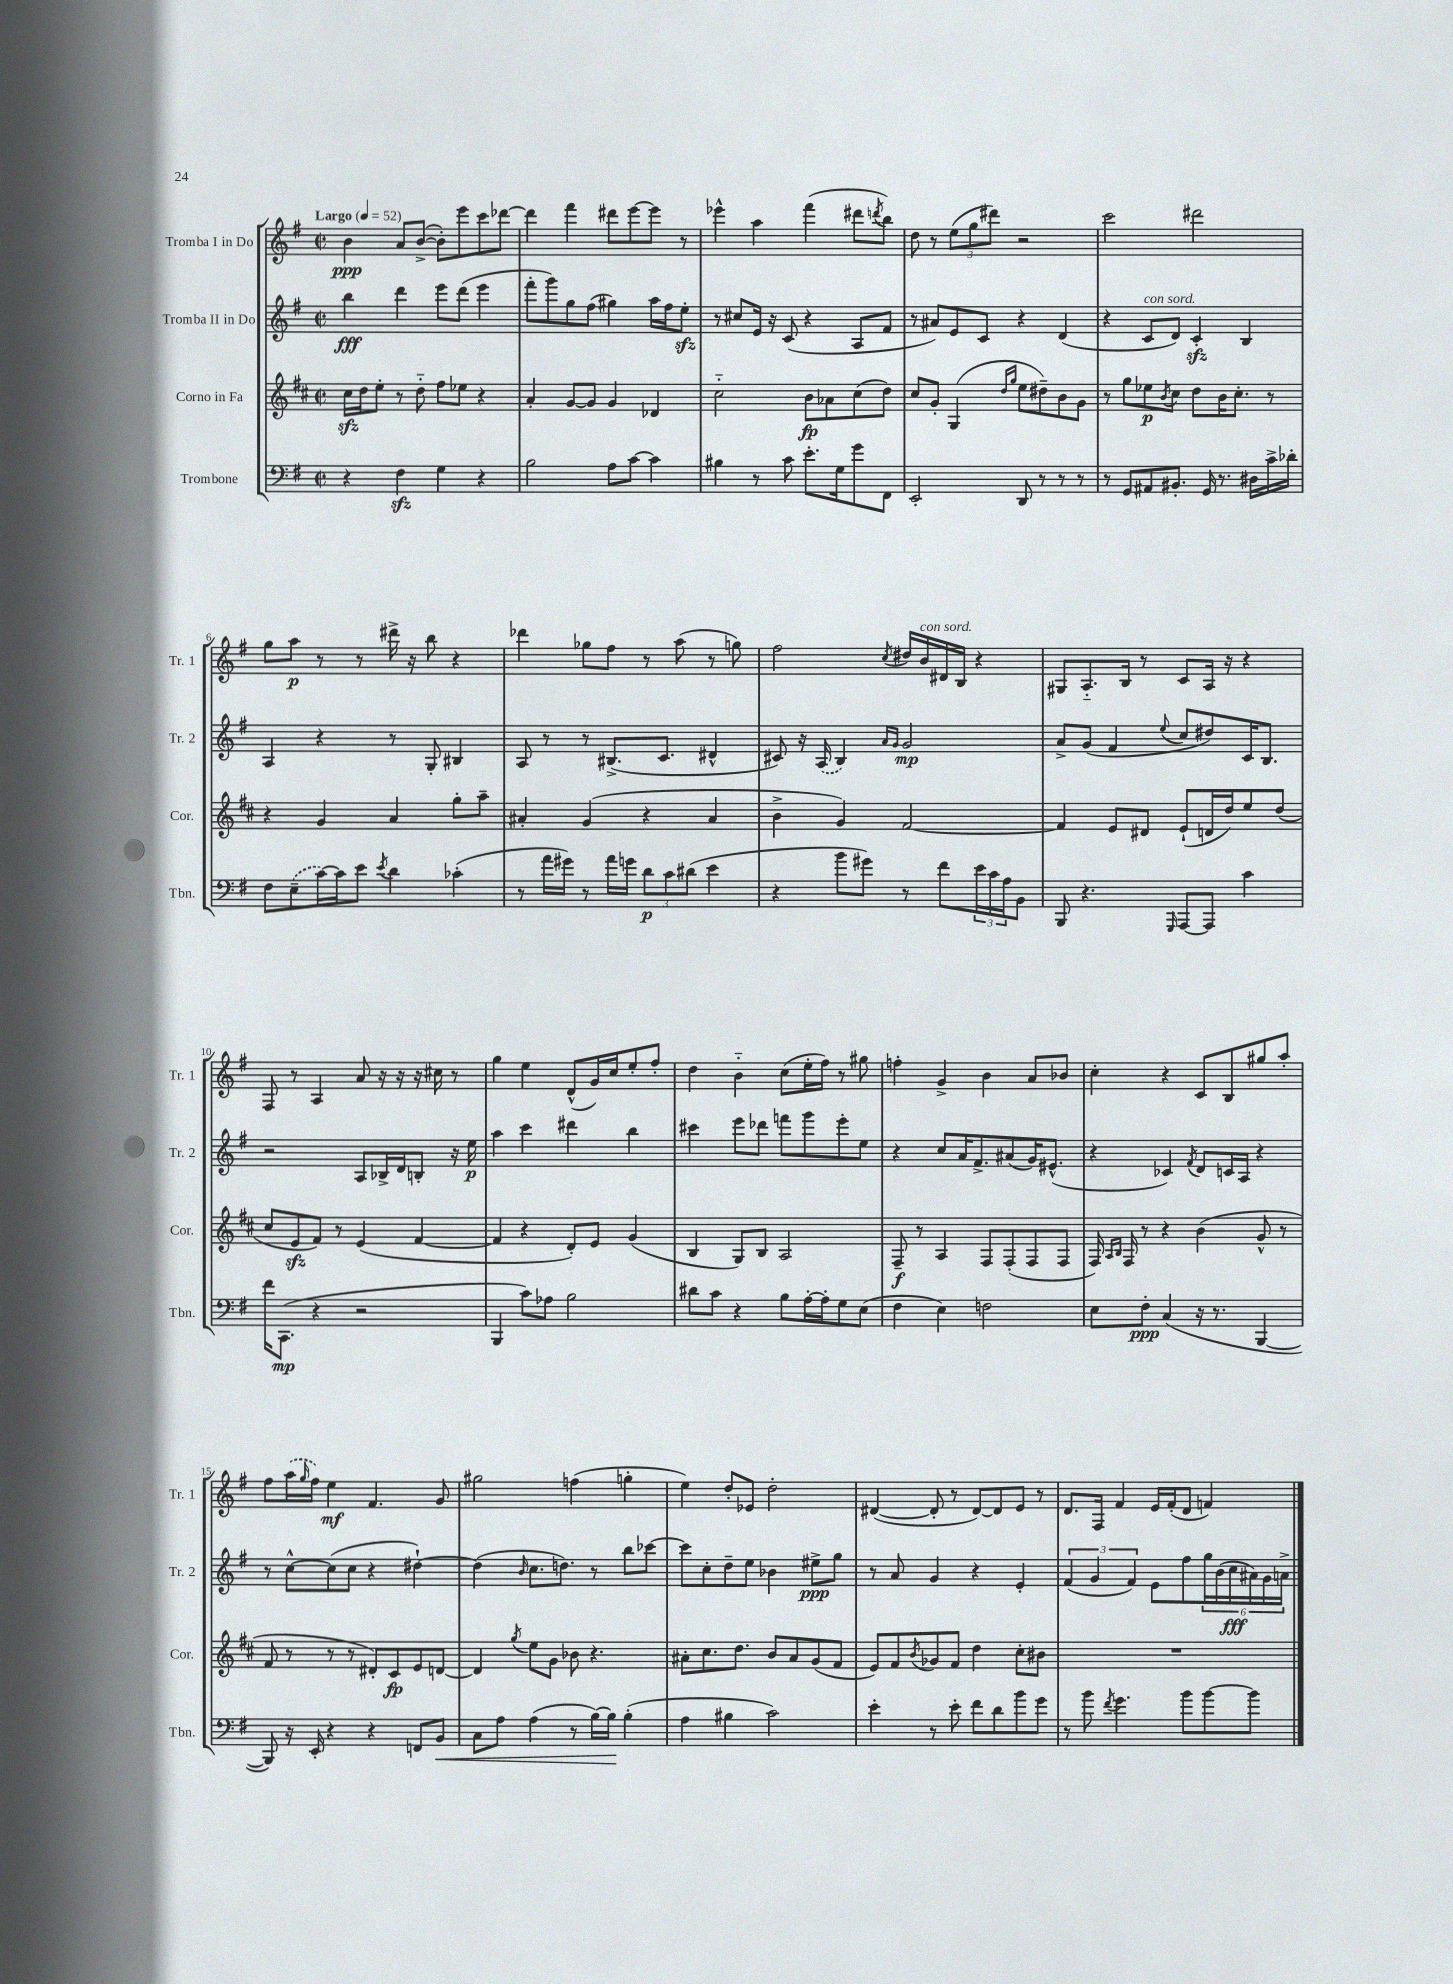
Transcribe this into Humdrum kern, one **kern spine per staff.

**kern	**kern	**kern	**kern
*staff4	*staff3	*staff2	*staff1
*clefF4	*clefG2	*clefG2	*clefG2
*k[f#]	*k[f#c#]	*k[f#]	*k[f#]
*M2/2	*M2/2	*M2/2	*M2/2
*met(c|)	*met(c|)	*met(c|)	*met(c|)
*MM52	*MM52	*MM52	*MM52
4r	16cc#\LL	4bb\	4b\
.	16dd\J	.	.
.	8ee'\J	.	.
4F#\	8r	4ddd\	8a/L
.	8dd'~\	.	([8b^/J
4G\	8ff#\L	8eee\L	8b'\]L)
.	8ee-\J	(8ddd\J	8eee\
4r	4r	4eee\	8ccc\
.	.	.	[8ddd-\J
=	=	=	=
2B\	4a'/	8fff#'\L	4ddd-\]
.	.	8ggg\)	.
.	[8g/L	8gg\	4fff#\
.	8g/]J	(8ff#\J	.
8A\L	4g/	4gg#\)	8ddd#\L
[8c\J	.	.	[8eee\
4c\]	4d-/	16aa\LL	8eee\]J
.	.	16ff#\J	.
.	.	8ee'\J	8r
=	=	=	=
4B#\	2cc#'~\	8r	4eee-^^\
.	.	8cc#/L	.
8r	.	16e/Jk	4aa\
.	.	16r	.
8c\	.	(8c/	.
8.e'\L	8b\L	4r	(4fff#\
.	8a-\	.	.
16G\k	.	.	.
8g\	(8cc#\	8A/L	8ddd#\L
.	.	.	8qddd/
8FF#\J	8dd\J)	8f#/J	8bb\J)
=	=	=	=
2EE'/	8cc#/L	8r	8dd\
.	8g'/J	8a#/L)	8r
.	(4G/	8e/	(12ee\L
.	.	.	12gg\
.	.	8c/J	.
.	.	.	12ddd#\J)
.	16qqdd/LL	.	.
.	16qqgg/JJ	.	.
8DD/	8ee\L	4r	2r
8r	8dd#~\)	.	.
8r	8b\	(4d/	.
8r	8g\J	.	.
=	=	=	=
8r	8r	4r	2ccc\
8GG/L	8gg\L	.	.
8AA#/	8ee-\	8c/L	.
.	8qb/	.	.
8.BB#'/J	8cc#\J	8d/J)	.
.	8dd\L	4c'/	2ddd#\
16GG/	.	.	.
8.r	16b\K	.	.
.	8.cc#'\J	.	.
.	.	4B/	.
16D#\LL	.	.	.
16c^\	8r	.	.
16d-'\JJ	.	.	.
=	=	=	=
8F#\L	4r	4A/	8gg\L
(8E~\	.	.	8aa\J
[16c\L)	4g/	4r	8r
16c\]J	.	.	.
8e\J	.	.	8r
8qe/	.	.	.
4d\	4a/	8r	16ddd#^\
.	.	.	16r
.	.	8G'/	8bb\
(4c-'\	8gg'\L	4B#/	4r
.	8aa~\J	.	.
=	=	=	=
8r	4a#'/	8A/	4ddd-\
16a\LL	.	8r	.
16g#\JJ)	.	.	.
8r	(4g/	8r	8gg-\L
16a\LL	.	(8.B#^/L	8ff#\J
16g\JJ	.	.	.
12d\L	4r	.	8r
.	.	8.c/J	.
12c\	.	.	.
.	.	.	(8aa\
(12d#\J	.	.	.
4e\	4a#/	4d#^^/	8r
.	.	.	8gg\)
=	=	=	=
4r	4b^\	8c#/)	2ff#\
.	.	16r	.
.	.	(16A/	.
8b\L	4g/)	4B/)	.
8g#\J)	.	.	.
.	.	16qqa/LL	.
.	.	16qqg/JJ	8qcc/
8r	[2f#/	2g/	16dd#/LL
.	.	.	16b/
8f#\L	.	.	16d#/
.	.	.	16B/JJ
24e\L	.	.	4r
24c\	.	.	.
24A\J	.	.	.
8BB\J	.	.	.
=	=	=	=
8BBB/	4f#/]	8a^/L	8G#/L
4.r	.	(8g/J	8.A'~/
.	8e/L	4f#/	.
.	.	.	16B/Jk
.	8d#/J	.	8r
16qqGGG/	.	8qqee/	.
[8AAA/L	(8e`/L	8cc/L	8c/L
8AAA/]J	16d/L	8dd#/)	16A/Jk
.	16dd/J)	.	16r
4c\	8ee/	16c/K	4r
.	.	8.B/J	.
.	(8dd/J	.	.
=	=	=	=
16f#\LK	8cc#/L	2r	8F#/
(8.CC\J	.	.	.
.	8e/	.	8r
4r	8f#/J)	.	4A/
.	8r	.	.
2r	(4e/	8A/L	8a/
.	.	16B-^/L	16r
.	.	16d/J	16r
.	[4f#/	8B'/J	16r
.	.	.	16cc#\
.	.	16r	8r
.	.	16ee\	.
=	=	=	=
4BBB/	4f#/]	4aa\	4gg\
8c\L)	4r	4ccc\	4ee\
8A-\J	.	.	.
2B\	8d'/L)	4ddd#\	(8d^^/L
.	8e/J	.	16g/L)
.	.	.	16cc/J
.	(4g/	4bb\	8ee'/
.	.	.	8ff#'/J
=	=	=	=
8d#\L	4B/	4ccc#\	4dd\
8c\J	.	.	.
4r	8G/L)	8eee\L	4b'~\
.	8B/J	8ddd-\J	.
8B\L	2A/	8fff\L	(8cc\L
[16A'\L	.	8ggg\	16ee'\L
16A'\]J	.	.	16ff#\JJ)
8G\	.	8eee'\	8r
(8E\J	.	8ee\J	8gg#\
=	=	=	=
4F#\	8F#~/	4r	4ff'\
.	8r	.	.
4E\)	4A/	8cc/L	4g^/
.	.	16a/K	.
.	.	8.f#^/	.
2F\	8F#/L	.	4b\
.	(8F#'/	(8a#/	.
.	8F#/	16g/K)	8a/L
.	.	(8.e#^^/J	.
.	8F#/J	.	8b-/J
=	=	=	=
8E\L	16F#/)	4r	4cc'\
.	16qqA/LL	.	.
.	16qqB/JJ	.	.
.	16F#/	.	.
8F#'\J	8r	.	.
(4C/	4r	4c-/)	4r
.	.	8qf#/	.
16r	(4b\	8d/L	8c/L
8.r	.	.	.
.	.	16c/L	8B/
.	.	16A/JJ	.
[4BBB/	8g^^/	4r	8gg#/
.	8r	.	8aa'/J
=	=	=	=
8BBB/])	8f#/	8r	8ff#\L
16r	8r	[8cc^^\L	(16aa\L
.	.	.	16qqgg/
16EE'/	.	.	16ff#\JJ)
4r	8r	(8cc\]	4ee\
.	8r	8cc\J	.
4r	8d#'/L)	4r	4.f#/
.	8c#/	.	.
8FF/L	8e/	[4dd#`\)	.
8BB/J	[8d/J	.	8g/
=	=	=	=
8C\L	4d/]	(4dd#\]	2gg#\
8A\J	.	.	.
.	8qgg/	16qqb/	.
(4A\	8ee\L	8.cc\L	.
.	8g\J	.	.
.	.	8.dd\J)	.
8r	8b-\	.	(4ff\
[16B\LL)	4.r	8r	.
16B\]JJ	.	.	.
(4B'\	.	8bb\L	4gg'\
.	.	[8ccc-\J	.
=	=	=	=
4A\	8a#'\L	8ccc-\]L	4ee\)
.	8.cc#\	8cc'\	.
4B#\	.	8dd~\	8dd'/L
.	8.dd\J	.	.
.	.	8ee\J	8e-/J
2c\)	8b/L	4b-\	2dd'\
.	8a#/	.	.
.	(8g/	8ee#^\L	.
.	8f#/J	8gg\J	.
=	=	=	=
4e'\	8e/L)	8r	([4d#/
.	8f#/	8a/	.
.	8qb/	.	.
8r	8g-/	4g/	8d#'/]
8e'\	8f#/J	.	8r
8f#\L	4dd\	4r	[8d#/L)
8d\	.	.	8d#/]
8b\	8cc#'\L	4e'/	8e/J
8g\J	8b#\J	.	8r
=	=	=	=
8r	1r	(6f#/	8.d/L
8b\	.	.	.
.	.	6g/	.
.	.	.	16F#/Jk
8qf#/	.	.	.
4.g\	.	.	4f#/
.	.	6f#/)	.
.	.	8e\L	16e/LL
.	.	.	(16f#'/J
8b\L	.	8ff#\	8d/J
[8b\	.	24gg\L	4f/)
.	.	(24b\	.
.	.	24cc\	.
8b\]J	.	24a#\)	.
.	.	24g\	.
.	.	24a^\JJ	.
==	==	==	==
*-	*-	*-	*-
